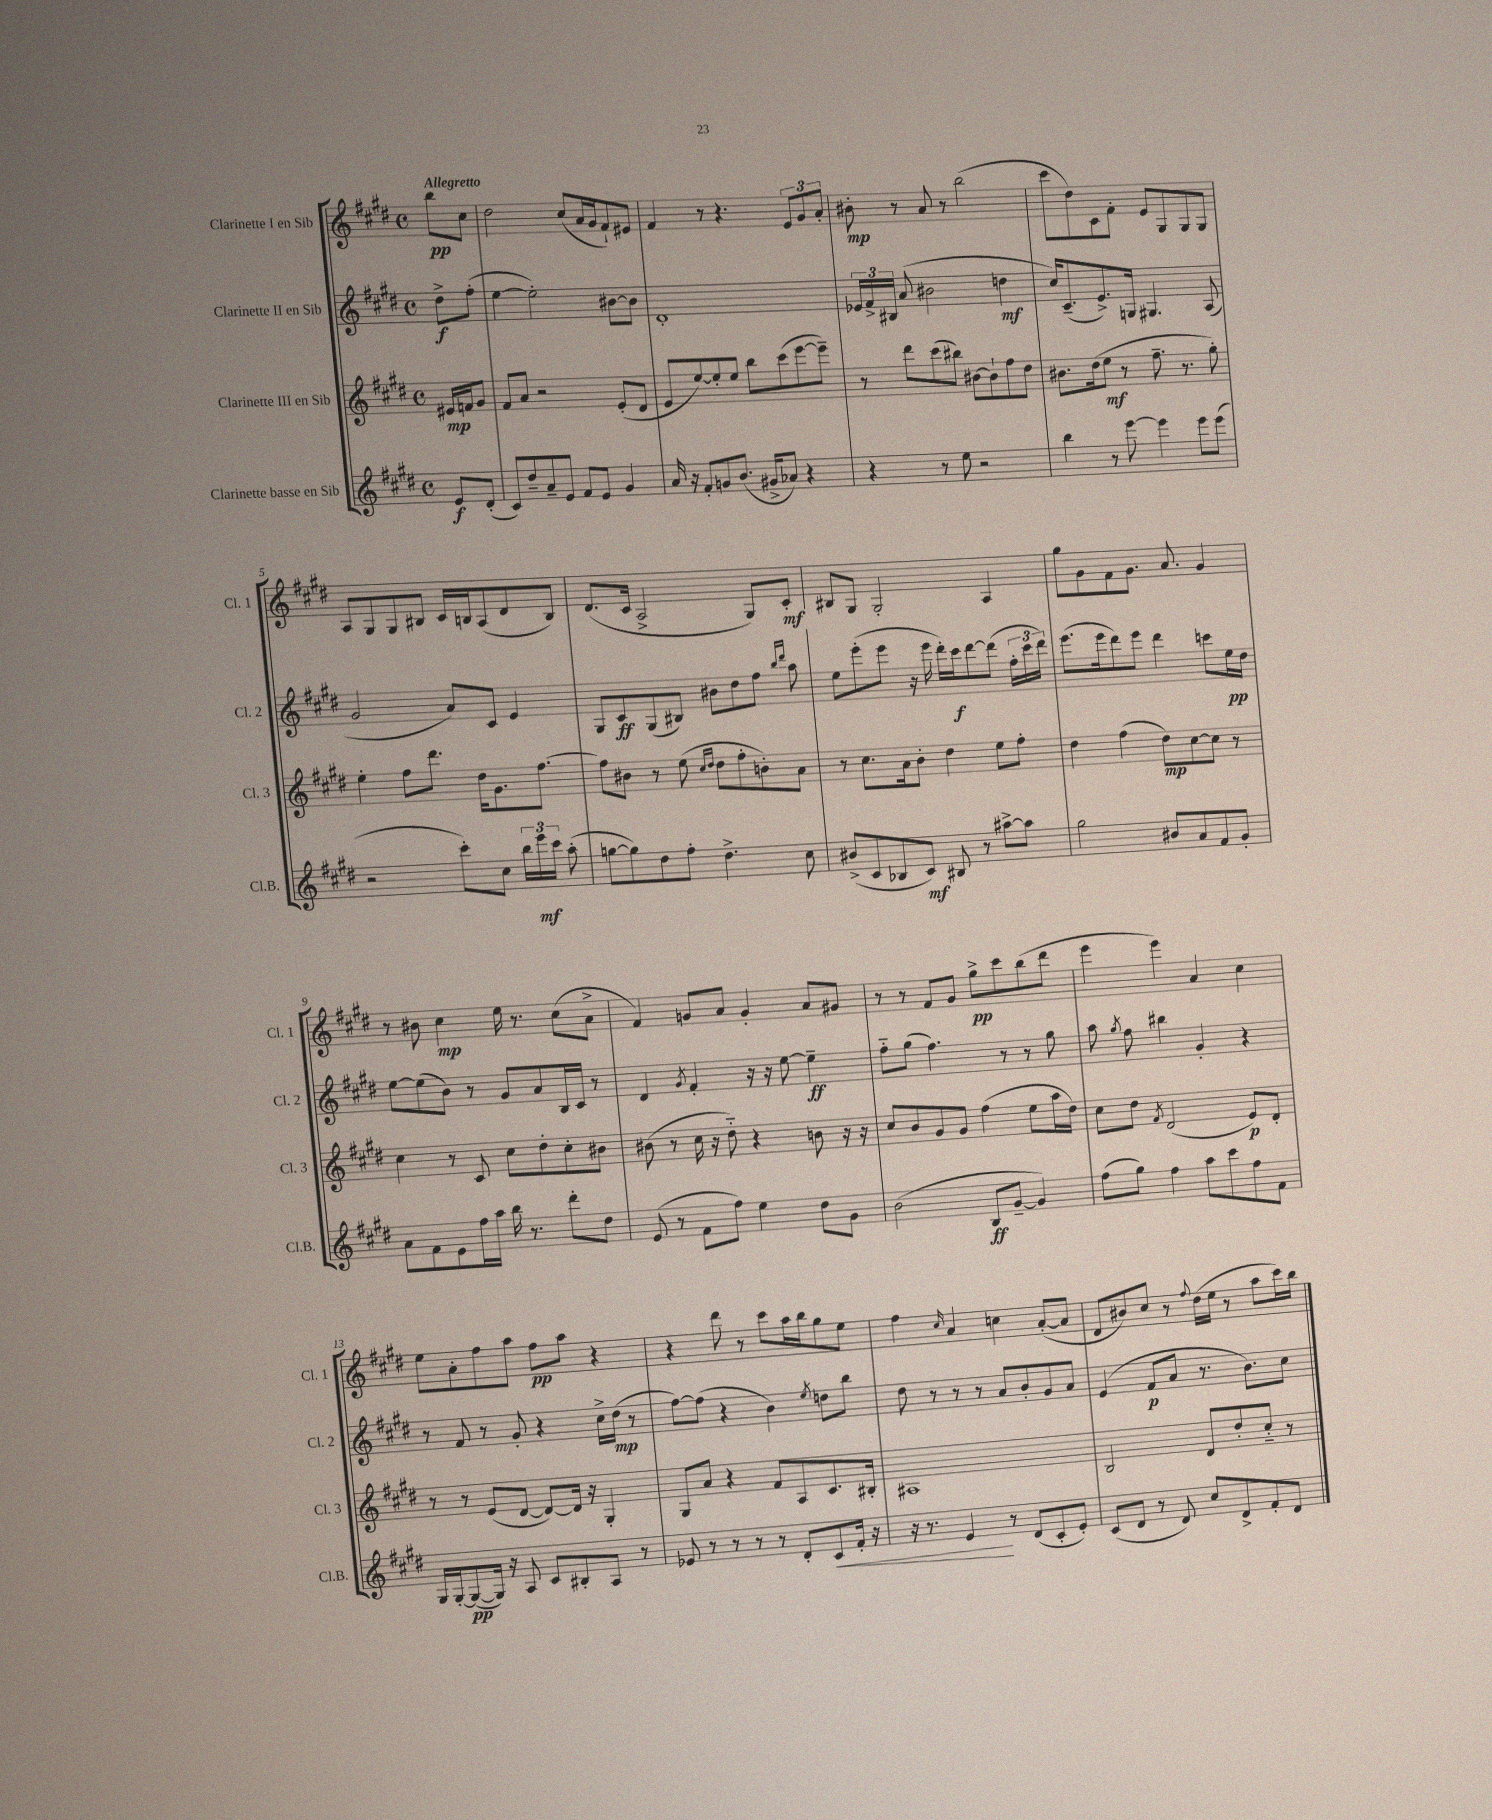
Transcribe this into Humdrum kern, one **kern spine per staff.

**kern	**dynam	**kern	**dynam	**kern	**dynam	**kern	**dynam
*part4	*part4	*part3	*part3	*part2	*part2	*part1	*part1
*staff4	*staff4	*staff3	*staff3	*staff2	*staff2	*staff1	*staff1
*I"Clarinette basse en Sib	*	*I"Clarinette III en Sib	*	*I"Clarinette II en Sib	*	*I"Clarinette I en Sib	*
*I'Cl.B.	*	*I'Cl. 3	*	*I'Cl. 2	*	*I'Cl. 1	*
*clefG2	*	*clefG2	*	*clefG2	*	*clefG2	*
*k[f#c#g#d#]	*	*k[f#c#g#d#]	*	*k[f#c#g#d#]	*	*k[f#c#g#d#]	*
*M4/4	*	*M4/4	*	*M4/4	*	*M4/4	*
*met(c)	*	*met(c)	*	*met(c)	*	*met(c)	*
=	=	=	=	=	=	=	=
!	!	!	!	!	!	!LO:TX:a:B:t=Allegretto	!
8e/L	f	16e#X/LL	mp	8dd#^\L	f	8bb\L	pp
.	.	16fn/J	.	.	.	.	.
(8d#'/J	.	8g#/J	.	(8ff#'\J	.	8cc#\J	.
=1	=1	=1	=1	=1	=1	=1	=1
8c#/L)	.	8f#/L	.	[4ee\	.	2dd#\	.
8dd#~/	.	8a/J	.	.	.	.	.
8a~/	.	2r	.	2ee'\])	.	.	.
8e/J	.	.	.	.	.	.	.
8f#/L	.	.	.	.	.	(8cc#/L	.
8e/J	.	.	.	.	.	16a/L	.
.	.	.	.	.	.	16g#/J	.
4g#/	.	(8e'/L	.	[8b#X\L	.	8f#`/)	.
.	.	8d#/J	.	8b#\J]	.	8e#X/J	.
=2	=2	=2	=2	=2	=2	=2	=2
16a/	.	8e/L	.	1d#'	.	4f#/	.
16r	.	.	.	.	.	.	.
8f#'/L	.	[8ee/)	.	.	.	.	.
8gn/	.	8ee'/]	.	.	.	8r	.
(8.b/J	.	8ee/J	.	.	.	4.r	.
.	.	8bb\L	.	.	.	.	.
16g#X^/KL	.	.	.	.	.	.	.
8a-X/J)	.	(8ccc#\	.	.	.	.	.
4r	.	[8eee\	.	.	.	12e/L	.
.	.	.	.	.	.	12g#/	.
.	.	8eee~\J])	.	.	.	.	.
.	.	.	.	.	.	12a'/J	.
=3	=3	=3	=3	=3	=3	=3	=3
4r	.	8r	.	24e-X/LL	.	8b#X'\	mp
.	.	.	.	24f#^/	.	.	.
.	.	.	.	24B#X/JJ	.	.	.
.	.	8ddd#\L	.	(8a/	.	8r	.
8r	.	(8ccc#\	.	2b#X\	.	8a/	.
8ee\	.	8bb#X\J)	.	.	.	8r	.
2r	.	[8b#X\L	.	.	.	(2bb\	.
.	.	8b#`\]	.	.	.	.	.
.	.	8ff#\	.	4ddn\	mf	.	.
.	.	8dd#\J	.	.	.	.	.
=4	=4	=4	=4	=4	=4	=4	=4
4bb\	.	8.b#X\L	.	16cc#/KL)	.	8ccc#\L	.
.	.	.	.	(8.c#~/	.	.	.
.	.	.	.	.	.	8dd#\)	.
.	.	(16dd#\k	.	.	.	.	.
8r	.	8ee\J	mf	8.e^/)	.	8c#\	.
[8eee\	.	8r	.	.	.	8f#'\J	.
.	.	.	.	16Gn/Jk	.	.	.
4eee\]	.	8.ff#~\	.	4.G#X/	.	8e/L	.
.	.	.	.	.	.	8G#/	.
.	.	8.r	.	.	.	.	.
8eee\L	.	.	.	.	.	8G#/	.
(8eee\J	.	8gg#'\)	.	(8A/	.	8G#/J	.
!!LO:LB:g=z
=5	=5	=5	=5	=5	=5	=5	=5
2r	.	4ee'\	.	2g#/	.	8A/L	.
.	.	.	.	.	.	8G#/	.
.	.	8ff#\L	.	.	.	8G#/	.
.	.	8.ddd#\J	.	.	.	8B#X/J	.
8ccc#'\L)	.	.	.	8a/L)	.	16c#/LL	.
.	.	16dd#\KL	.	.	.	16Bn/J	.
8cc#\J	.	8.g#\	.	8c#/J	.	(8A/	.
24bb\LL	.	.	.	4e/	.	8d#/	.
24eee\	mf	.	.	.	.	.	.
.	.	[8.ff#\J	.	.	.	.	.
24ccc#\JJ	.	.	.	.	.	.	.
(8aa'\	.	.	.	.	.	8B/J)	.
=6	=6	=6	=6	=6	=6	=6	=6
[8ggn\L	.	8ff#\L]	.	8G#/L	.	(8.d#/L	.
8gg\])	.	8b#X\J	.	8c#/	ff	.	.
.	.	.	.	.	.	16c#/Jk	.
8dd#\	.	8r	.	(8G#/	.	2A^/	.
8ff#'\J	.	(8ee\	.	8B#X/J)	.	.	.
.	.	16qqcc#/LL	.	.	.	.	.
.	.	16qqdd#/JJ	.	.	.	.	.
4.dd#^\	.	8dd#\L	.	8b#X\L	.	.	.
.	.	8ff#'\	.	8dd#\	.	.	.
.	.	8bn'\)	.	8ff#\J	.	8G#/L)	.
.	.	.	.	16qqbb/LL	.	.	.
.	.	.	.	16qqddd#/JJ	.	.	.
8cc#\	.	8a\J	.	8aa\	.	8c#'/J	mf
=7	=7	=7	=7	=7	=7	=7	=7
(8b#X^/L	.	8r	.	8ee\L	.	8B#X/L	.
8c#/	.	8.cc#\L	.	(8eee'\	.	8G#/J	.
8B-X/	.	.	.	8eee\J	.	2G#'/	.
.	.	16a\k	.	.	.	.	.
8c#/J)	mf	8b'\J	.	16r	.	.	.
.	.	.	.	16eee\	.	.	.
8B#X/	.	4dd#\	.	16ddd#'\LL)	.	.	.
.	.	.	.	16ccc#\J	f	.	.
8r	.	.	.	[8ddd#\	.	.	.
[8aa#X^\L	.	8ee\L	.	(8ddd#\J]	.	4A/	.
8aa#\J]	.	8ff#'\J	.	24ff#'\LL	.	.	.
.	.	.	.	24ccc#\	.	.	.
.	.	.	.	24ddd#\JJ)	.	.	.
=8	=8	=8	=8	=8	=8	=8	=8
2gg#\	.	4dd#\	.	(8.eee\L	.	8gg#\L	.
.	.	.	.	.	.	8g#\	.
.	.	.	.	16eee\k	.	.	.
.	.	(4ff#\	.	8ddd#\)	.	8f#\	.
.	.	.	.	8eee\J	.	8.g#\J	.
8b#X/L	.	8dd#\L)	mp	4ddd#\	.	.	.
.	.	.	.	.	.	8.a/	.
8a/	.	[8cc#\	.	.	.	.	.
8f#/	.	8cc#\J]	.	8cccn\L	.	4g#/	.
8g#'/J	.	8r	.	16ee\L	pp	.	.
.	.	.	.	16dd#\JJ	.	.	.
!!LO:LB:g=z
=9	=9	=9	=9	=9	=9	=9	=9
8a\L	.	4cc#\	.	[8ee\L	.	8r	.
8f#\	.	.	.	(8ee\]	.	8b#X\	.
8e\	.	8r	.	8b\J)	.	4cc#\	mp
16ff#\L	.	8c#/	.	8r	.	.	.
16aa\JJ	.	.	.	.	.	.	.
16bb\	.	8cc#\L	.	8g#/L	.	16ee\	.
8.r	.	.	.	.	.	8.r	.
.	.	8dd#'\	.	8a/	.	.	.
8ddd#'\L	.	8cc#'\	.	16B/L	.	(8cc#\L	.
.	.	.	.	16c#/JJ	.	.	.
8dd#\J	.	8b#X\J	.	8r	.	8a^\J	.
=10	=10	=10	=10	=10	=10	=10	=10
(8e/	.	(8b#X\	.	4d#/	.	4f#/)	.
8r	.	8r	.	.	.	.	.
.	.	.	.	8qg#/	.	.	.
8f#\L	.	16cc#\	.	4f#'/	.	8gn/L	.
.	.	16r	.	.	.	.	.
8ff#\J)	.	8dd#\)	.	.	.	8a/J	.
4ee\	.	4r	.	16r	.	4g'/	.
.	.	.	.	16r	.	.	.
.	.	.	.	[8ee\	.	.	.
8dd#\L	.	8bn\	.	4ee~\]	ff	8a/L	.
8g#\J	.	16r	.	.	.	8g#X/J	.
.	.	16r	.	.	.	.	.
=11	=11	=11	=11	=11	=11	=11	=11
(2b\	.	8cc#/L	.	8ff#\L	.	8r	.
.	.	8b/	.	(8gg#\J	.	8r	.
.	.	8g#/	.	4.ff#\)	.	8f#/L	.
.	.	8g#/J	.	.	.	8g#/J	.
8B/L	ff	(4ff#\	.	.	.	8gg#^\L	pp
[8g#~/J	.	.	.	8r	.	8ccc#\	.
4g#/])	.	8ee\L	.	8r	.	(8bb\	.
.	.	16aa\L	.	8gg#\	.	8ddd#\J	.
.	.	16dd#\JJ)	.	.	.	.	.
=12	=12	=12	=12	=12	=12	=12	=12
(8ff#\L	.	8cc#\L	.	8aa\	.	4eee\	.
.	.	.	.	8qgg#/	.	.	.
8gg#\J)	.	8dd#\J	.	8ff#\	.	.	.
.	.	8qf#/	.	.	.	.	.
4ff#\	.	(2d#/	.	4bb#X\	.	4eee\)	.
8aa\L	.	.	.	4g#'/	.	4a/	.
8ccc#\	.	.	.	.	.	.	.
8ff#\	.	8e/L)	p	4r	.	4cc#\	.
8f#\J	.	8d#'/J	.	.	.	.	.
!!LO:LB:g=z
=13	=13	=13	=13	=13	=13	=13	=13
16G#/LL	.	8r	.	8r	.	8ee\L	.
[16G#'/J	.	.	.	.	.	.	.
(8G#/_	pp	8r	.	8f#/	.	8a'\	.
16G#/Jk])	.	(8e/L	.	8r	.	8ff#\	.
16r	.	.	.	.	.	.	.
8A/	.	[8d#/J	.	8g#'/	.	8aa\J	.
8c#/L	.	8d#/L_)	.	4r	.	8ff#\L	pp
8B#X'/	.	16d#/Jk]	.	.	.	8aa\J	.
.	.	16r	.	.	.	.	.
8A/J	.	4G#'/	.	16cc#^\LL	.	4r	.
.	.	.	.	(16dd#\JJ	mp	.	.
8r	.	.	.	8r	.	.	.
=14	=14	=14	=14	=14	=14	=14	=14
8e-X/	.	8G#/L	.	[8ff#\L)	.	4r	.
8r	.	8a/J	.	(8ff#\J]	.	.	.
8r	.	4r	.	4r	.	8ddd#\	.
8r	.	.	.	.	.	8r	.
8r	.	8f#/L	.	4b\)	.	8ccc#\L	.
8d#'/L	.	8A/	.	.	.	16aa\L	.
.	.	.	.	.	.	16bb\J	.
.	.	.	.	8qee/	.	.	.
!	!LO:HP:b	!	!	!	!	!	!
8c#/	<	8.c#/	.	8ddn\L	.	8gg#\	.
16f#'/Jk	.	.	.	8bb\J	.	8ee\J	.
16r	.	16B#X'/Jk	.	.	.	.	.
=15	=15	=15	=15	=15	=15	=15	=15
16r	.	1A#X	.	8dd#\	.	4ff#\	.
8.r	.	.	.	.	.	.	.
.	.	.	.	8r	.	.	.
.	.	.	.	.	.	16qqcc#/	.
4e/	.	.	.	8r	.	4a/	.
.	.	.	.	8r	.	.	.
8r	[	.	.	8a/L	.	4ccn\	.
(8d#/L	.	.	.	8b'/	.	.	.
8c#'/	.	.	.	8g#/	.	([8a'/L	.
8e'/J)	.	.	.	8a/J	.	8a/J]	.
=16	=16	=16	=16	=16	=16	=16	=16
(8c#/L	.	2B/	.	(4e/	.	8d#/L	.
8d#/J	.	.	.	.	.	8b#X/)	.
8r	.	.	.	8f#/L	p	8cc#/J	.
8d#/)	.	.	.	8a/J	.	8r	.
.	.	.	.	.	.	8qqff#/	.
8cc#/L	.	8d#/L	.	8.r	.	(16dd#\LL	.
.	.	.	.	.	.	16ee\JJ	.
8d#^/	.	8dd#'/	.	.	.	8r	.
.	.	.	.	8.b\L)	.	.	.
8f#'/	.	8cc#/J	.	.	.	8aa\L	.
8d#/J	.	8r	.	8cc#\J	.	16ccc#\L)	.
.	.	.	.	.	.	16bb\JJ	.
==	==	==	==	==	==	==	==
*-	*-	*-	*-	*-	*-	*-	*-
